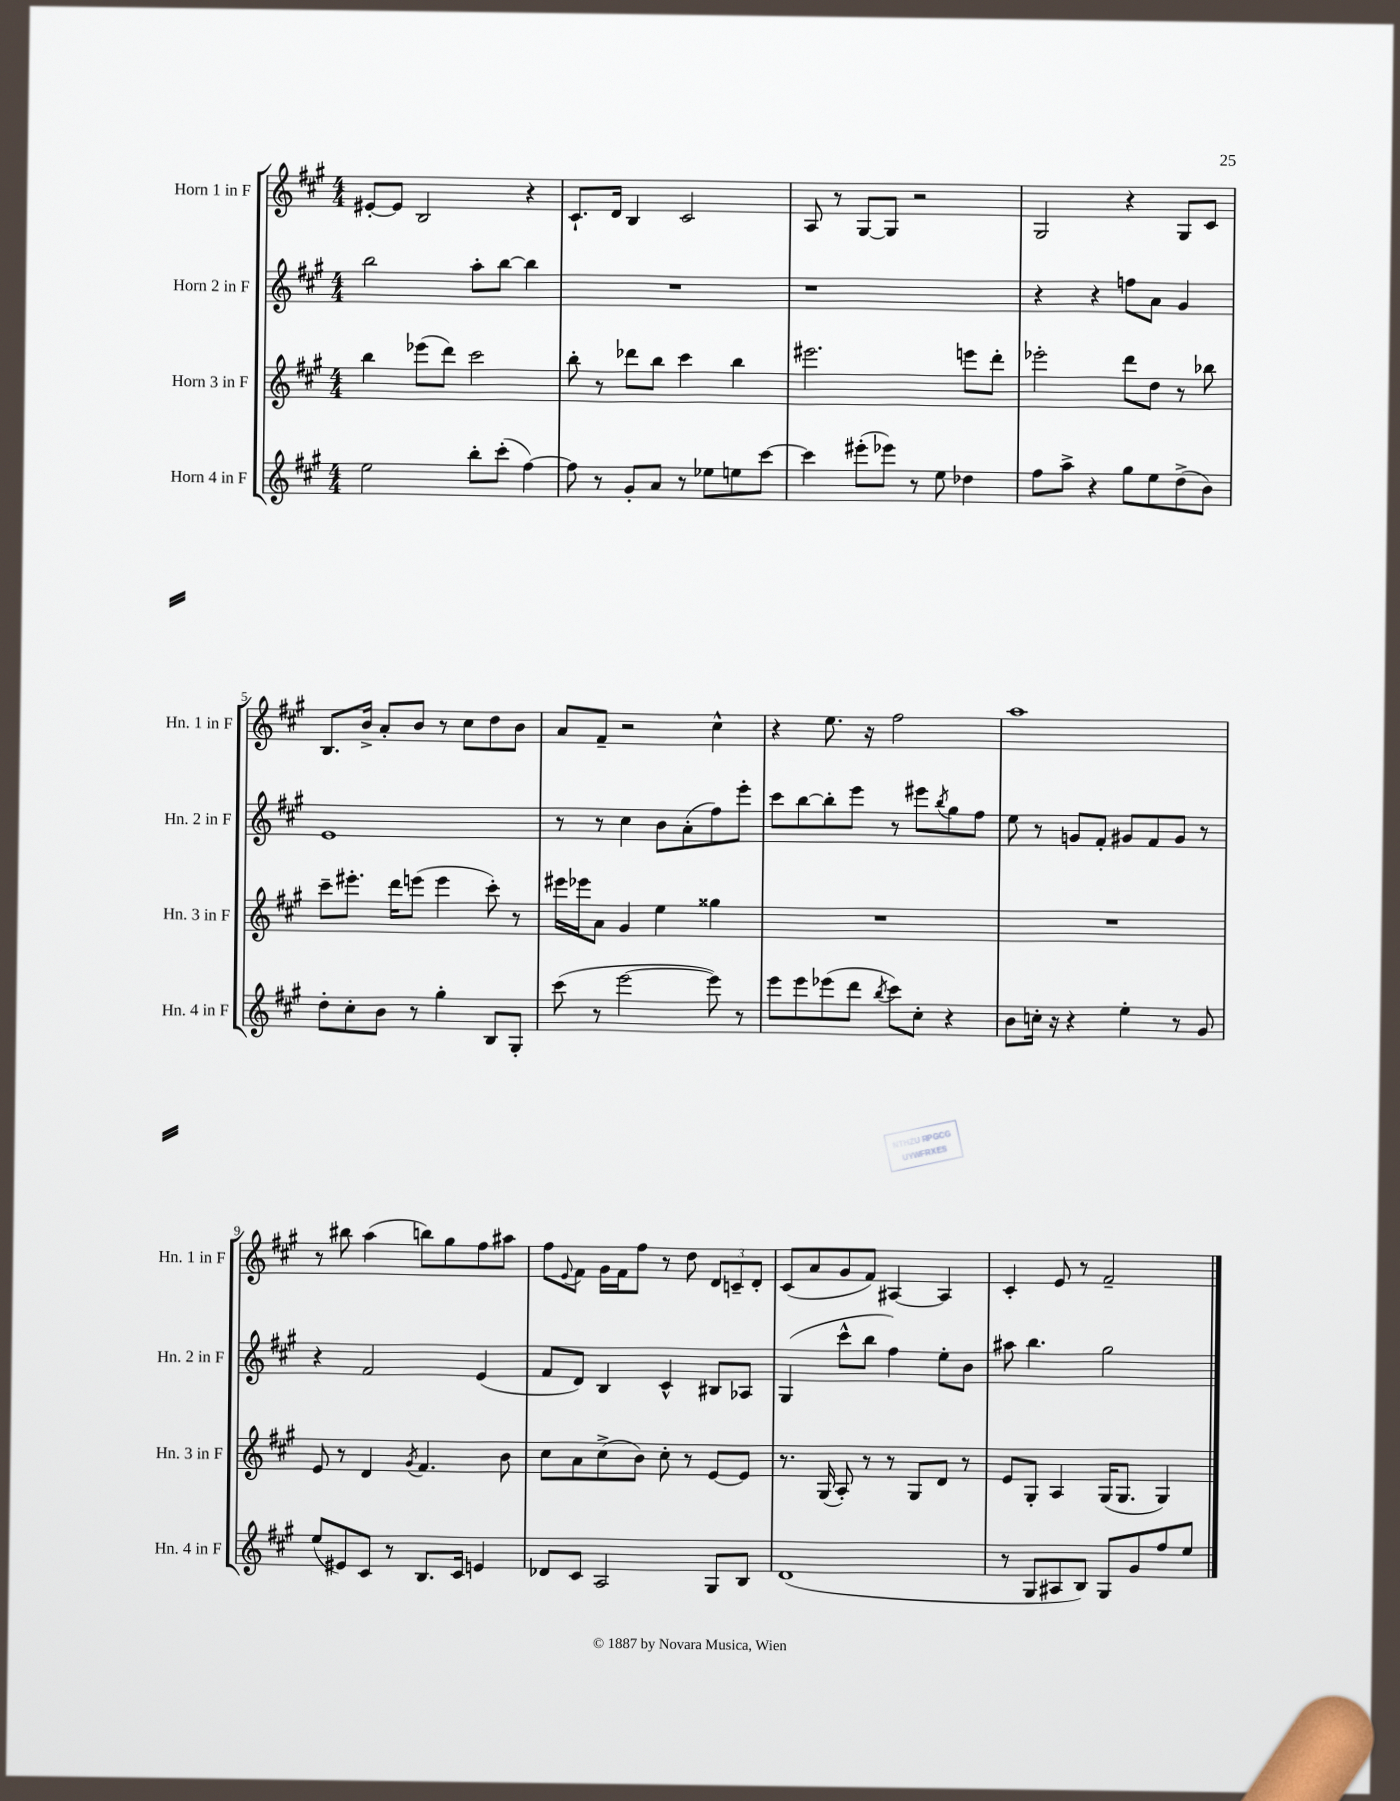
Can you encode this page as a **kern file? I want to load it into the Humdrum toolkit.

**kern	**kern	**kern	**kern
*staff4	*staff3	*staff2	*staff1
*clefG2	*clefG2	*clefG2	*clefG2
*k[f#c#g#]	*k[f#c#g#]	*k[f#c#g#]	*k[f#c#g#]
*M4/4	*M4/4	*M4/4	*M4/4
2ee	4bb	2bb	[8e#'
.	.	.	8e#]
.	(8eee-	.	2B
.	8ddd)	.	.
8bb'	2ccc#	8aa'	.
(8ccc#'	.	[8bb	.
[4ff#)	.	4bb]	4r
=	=	=	=
8ff#]	8bb'	1r	8.c#`
8r	8r	.	.
.	.	.	16d
8g#'	8ddd-	.	4B
8a	8bb	.	.
8r	4ccc#	.	2c#
8ee-	.	.	.
8ee	4bb	.	.
[8ccc#	.	.	.
=	=	=	=
4ccc#]	2.eee#	1r	8A
.	.	.	8r
(8eee#'	.	.	[8G#
8eee-)	.	.	8G#]
8r	.	.	2r
8ee	.	.	.
4dd-	8eee	.	.
.	8ddd'	.	.
=	=	=	=
8ff#	2eee-'	4r	2G#
8aa^	.	.	.
4r	.	4r	.
8gg#	8ddd	8ff	4r
8ee	8dd	8a	.
(8dd^	8r	4g#	8G#
8b)	8bb-	.	8c#
=	=	=	=
8dd'	8ccc#~	1e	8.B
8cc#'	8.eee#'	.	.
.	.	.	16b^
8b	.	.	8a'
.	16ddd	.	.
8r	(8eee	.	8b
4gg#'	4eee	.	8r
.	.	.	8cc#
8B	8ccc#')	.	8dd
8G#'	8r	.	8b
=	=	=	=
(8ccc#	16eee#	8r	8a
.	16eee-	.	.
8r	8a	8r	8f#~
[2eee	4g#	4cc#	2r
.	4ee	8b	.
.	.	(8a'	.
8eee])	4gg##	8ff#)	4cc#^^
8r	.	8eee'	.
=	=	=	=
8eee	1r	8ccc#	4r
8eee	.	[8bb	.
(8eee-	.	8bb']	8.ee
8ddd	.	8eee	.
.	.	.	16r
8qbb	.	.	.
8ccc#)	.	8r	2ff#
8cc#'	.	8eee#	.
.	.	8qbb	.
4r	.	8gg#	.
.	.	8ff#	.
=	=	=	=
8b	1r	8ee	1aa
16cc'	.	8r	.
16r	.	.	.
4r	.	8g	.
.	.	8f#'	.
4ee'	.	8g#	.
.	.	8f#	.
8r	.	8g#	.
8g#	.	8r	.
=	=	=	=
(8ee	8e	4r	8r
8e#)	8r	.	8bb#
8c#	4d	2f#	(4aa
8r	.	.	.
.	8qg#	.	.
8.B	4.f#	.	8bb)
.	.	.	8gg#
16c#	.	.	.
4e	.	(4e	8ff#
.	8b	.	8aa#
=	=	=	=
8d-	8cc#	8f#	8ff#
.	.	.	8qqe
8c#	8a	8d)	8f#
2A	(8cc#^	4B	16g#
.	.	.	16f#
.	8b)	.	8ff#
.	8cc#'	4c#^^	8r
.	8r	.	8dd
8G#	[8e	8B#	12d
.	.	.	12c~
8B	8e]	8A-	.
.	.	.	12d'
=	=	=	=
(1d	8.r	(4G#	(8c#
.	.	.	8a
.	(16G#	.	.
.	8A')	8ccc#^^	8g#
.	8r	8bb	8f#)
.	8r	4ff#)	[4A#
.	8G#	.	.
.	8d	8ee'	4A#]
.	8r	8b	.
=	=	=	=
8r	8e	8aa#	4c#'
8G#	8G#'	4.bb	.
8A#	4A	.	8e
8B)	.	.	8r
8G#	(16G#	2gg#	2f#~
.	8.G#	.	.
8g#	.	.	.
8ff#	4G#)	.	.
8ee	.	.	.
==	==	==	==
*-	*-	*-	*-
